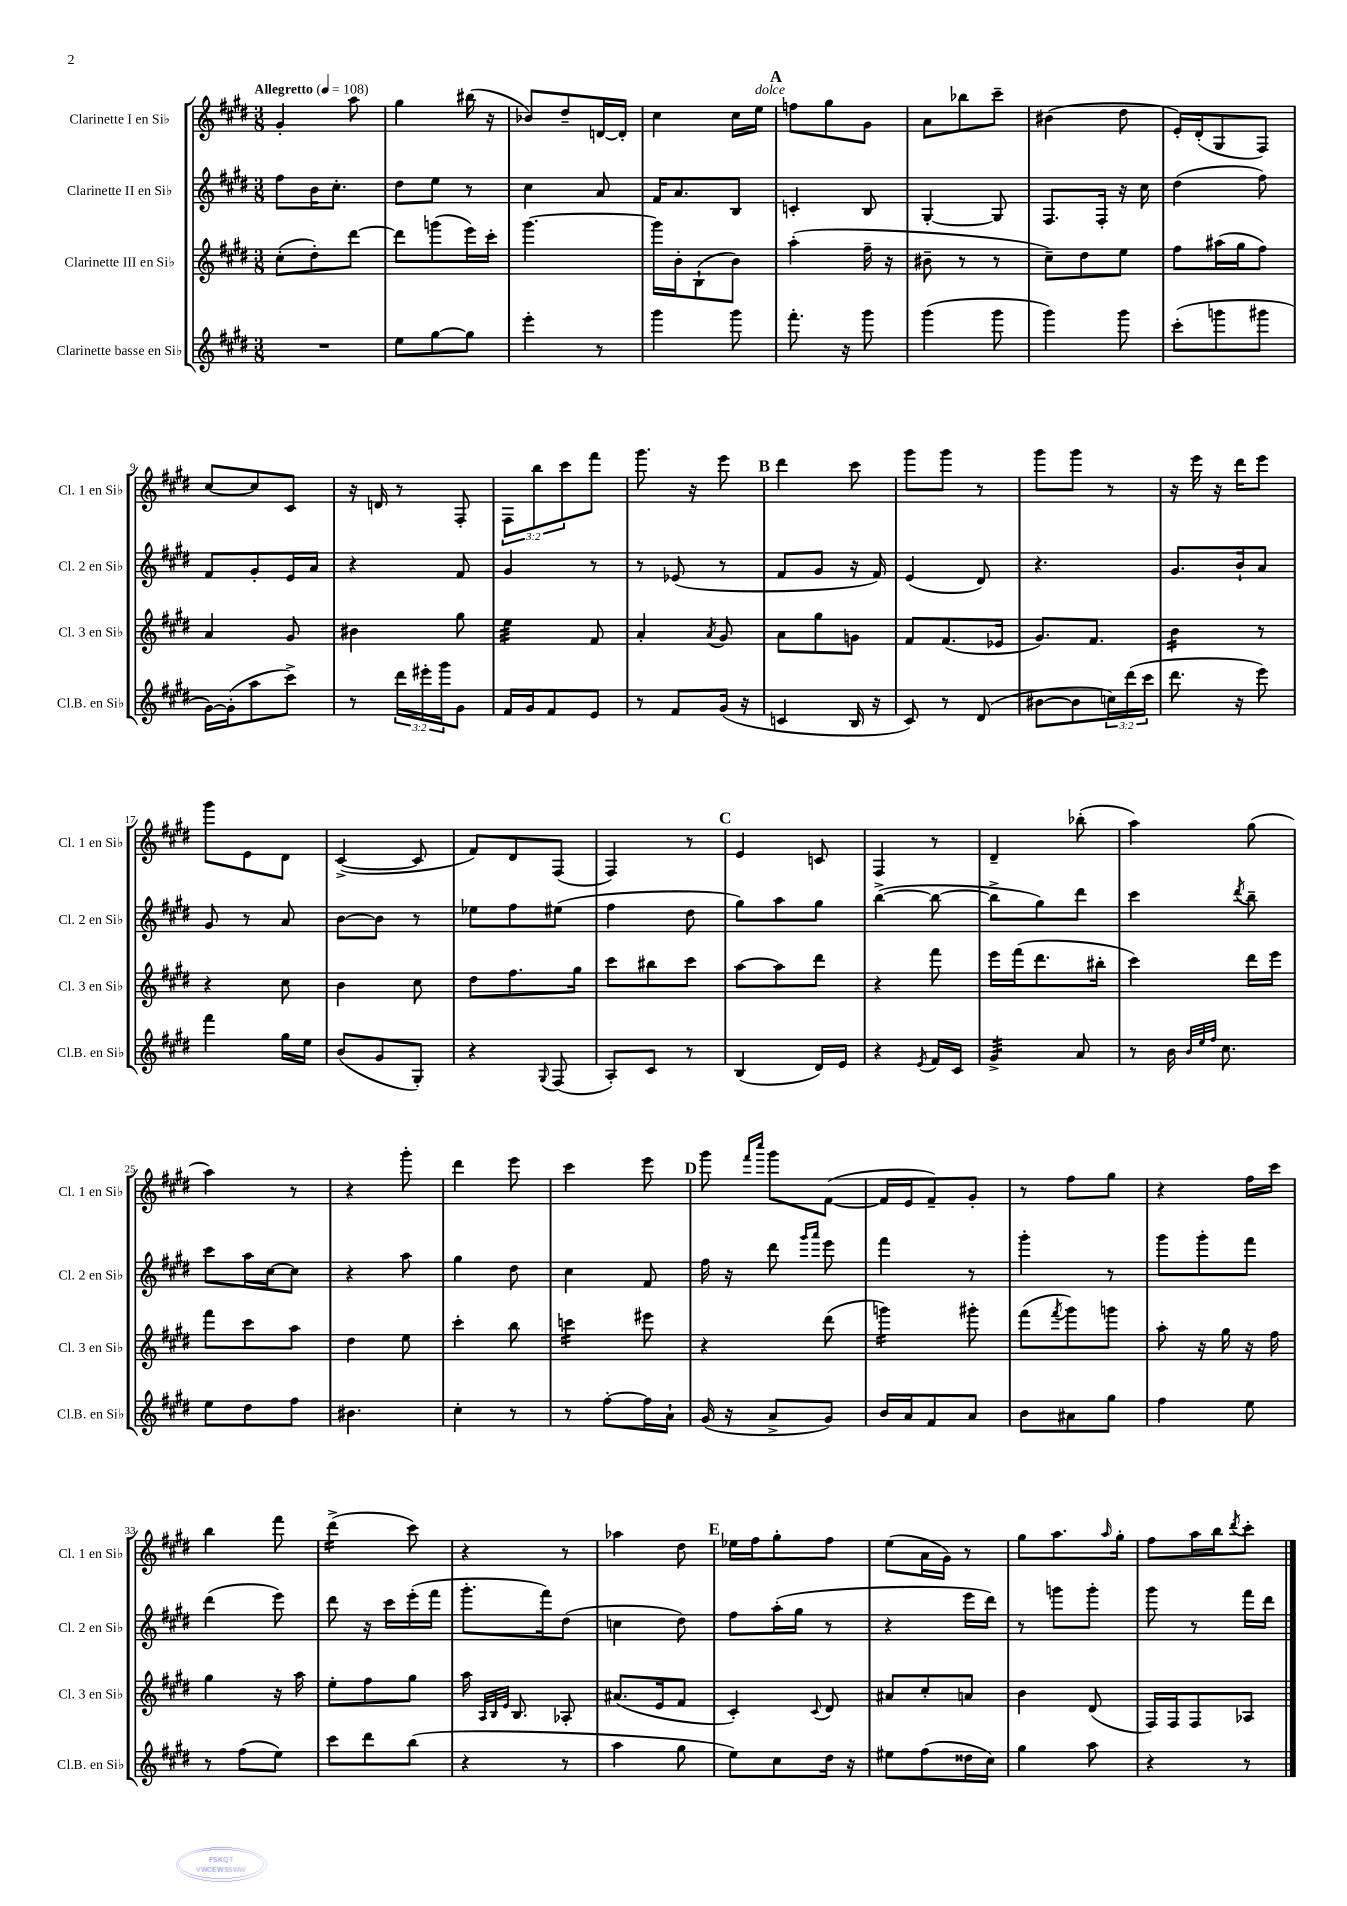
<<
\new StaffGroup <<
\new Staff = "s0" \with { instrumentName = "Clarinette I en Sib" shortInstrumentName = "Cl. 1 en Sib" } {
    \clef treble \key e \major \numericTimeSignature \time 3/8 \override Staff.TupletNumber.text = #tuplet-number::calc-fraction-text \tempo "Allegretto" 4 = 108
    gis'4-. a''8 |
    gis''4 bis''16( r16 |
    bes'8) dis''8-- d'16~ d'16-. |
    cis''4 cis''16 e''16^\markup { \italic "dolce" } |
    \mark \markup { \bold "A" } f''8 gis''8 gis'8 |
    a'8 bes''8 cis'''8-- |
    bis'4( dis''8 |
    e'16-.) dis'16-.( gis8 fis8) |
    cis''8~ cis''8 cis'8 |
    r16 d'16 r8 fis8-. |
    \tuplet 3/2 { fis8 b''8 cis'''8 } fis'''8 |
    gis'''8. r16 e'''8 |
    \mark \markup { \bold "B" } dis'''4 cis'''8 |
    gis'''8 gis'''8 r8 |
    gis'''8 gis'''8 r8 |
    r16 e'''16 r16 dis'''16 e'''8 |
    gis'''8 e'8 dis'8 |
    cis'4~->( cis'8 |
    fis'8) dis'8 fis8( |
    fis4) r8 |
    \mark \markup { \bold "C" } e'4 c'8 |
    fis4 r8 |
    dis'4-- bes''8-.( |
    a''4) gis''8( |
    a''4) r8 |
    r4 gis'''8-. |
    dis'''4 e'''8 |
    cis'''4 e'''8 |
    \mark \markup { \bold "D" } gis'''8 \grace { fis'''16 cis''''16 } gis'''8 fis'8~( |
    fis'16 e'16 fis'8--) gis'8-. |
    r8 fis''8 gis''8 |
    r4 fis''16 cis'''16 |
    b''4 fis'''8 |
    dis'''4:16->( cis'''8) |
    r4 r8 |
    aes''4 dis''8 |
    \mark \markup { \bold "E" } ees''16 fis''16 gis''8-. fis''8 |
    e''8( a'16 gis'16) r8 |
    gis''8 a''8. \grace { a''16 } gis''16-. |
    fis''8 a''16 b''16 \acciaccatura { dis'''8 } cis'''8-. \bar "|." |
}
\new Staff = "s1" \with { instrumentName = "Clarinette II en Sib" shortInstrumentName = "Cl. 2 en Sib" } {
    \clef treble \key e \major \numericTimeSignature \time 3/8
    fis''8 b'16 cis''8.-. |
    dis''8 e''8 r8 |
    cis''4 a'8 |
    fis'16 a'8. b8 |
    \mark \markup { \bold "A" } c'4-. b8 |
    gis4~-. gis8 |
    fis8. fis16-. r16 cis''16 |
    dis''4( fis''8) |
    fis'8 gis'8-. e'16 a'16 |
    r4 fis'8 |
    gis'4 r8 |
    r8 ees'8( r8 |
    \mark \markup { \bold "B" } fis'8 gis'8 r16 fis'16) |
    e'4( dis'8) |
    r4. |
    gis'8. b'16-! a'8 |
    gis'8 r8 a'8 |
    b'8~ b'8 r8 |
    ees''8 fis''8 eis''8( |
    fis''4 dis''8 |
    \mark \markup { \bold "C" } gis''8) a''8 gis''8 |
    b''4~->( b''8~ |
    b''8-> gis''8) dis'''8 |
    cis'''4 \acciaccatura { dis'''8 } b''8-- |
    cis'''8 a''16 cis''16~ cis''8 |
    r4 a''8 |
    gis''4 dis''8 |
    cis''4 fis'8 |
    \mark \markup { \bold "D" } fis''16 r16 dis'''8 \grace { gis'''16 a'''16 } e'''8 |
    fis'''4 r8 |
    gis'''4-. r8 |
    gis'''8 gis'''8-. fis'''8 |
    dis'''4( e'''8) |
    dis'''8 r16 cis'''16 e'''16-.( fis'''16 |
    gis'''8.-. fis'''16) dis''8( |
    c''4 dis''8) |
    \mark \markup { \bold "E" } fis''8 a''16-.( gis''16 r8 |
    r4 e'''16 dis'''16) |
    r8 g'''8 g'''8-. |
    gis'''8 r8 fis'''16 dis'''16 \bar "|." |
}
\new Staff = "s2" \with { instrumentName = "Clarinette III en Sib" shortInstrumentName = "Cl. 3 en Sib" } {
    \clef treble \key e \major \numericTimeSignature \time 3/8
    cis''8-.( dis''8-.) dis'''8~ |
    dis'''8 g'''8( e'''16) cis'''16-. |
    gis'''4.~ |
    gis'''16 b'16-. b8-!( b'8) |
    \mark \markup { \bold "A" } a''4-.( fis''16-- r16 |
    bis'8-- r8 r8 |
    cis''8--) dis''8 e''8 |
    fis''8 ais''16( gis''16 fis''8) |
    a'4 gis'8 |
    bis'4 gis''8 |
    e''4:32 fis'8 |
    a'4-. \acciaccatura { a'8 } gis'8 |
    \mark \markup { \bold "B" } a'8 gis''8 g'8 |
    fis'8 fis'8.( ees'16 |
    gis'8.) fis'8. |
    b'4:16 r8 |
    r4 cis''8 |
    b'4 cis''8 |
    dis''8 fis''8. gis''16 |
    cis'''8 bis''8 cis'''8 |
    \mark \markup { \bold "C" } a''8~ a''8 dis'''8 |
    r4 fis'''8 |
    e'''16 fis'''16( dis'''8. bis''16-. |
    cis'''4) dis'''16 e'''16 |
    fis'''8 cis'''8 a''8 |
    dis''4 e''8 |
    cis'''4-. b''8 |
    c'''4:16 eis'''8 |
    \mark \markup { \bold "D" } r4 dis'''8( |
    g'''4:16) gis'''8-. |
    fis'''8( \acciaccatura { fis'''8 } gis'''8) g'''8 |
    a''8-. r16 gis''16 r16 fis''16 |
    gis''4 r16 a''16 |
    e''8-. fis''8 gis''8 |
    a''16 \grace { a32 b32 e'32 } b8. aes8-. |
    ais'8.( e'16 fis'8 |
    \mark \markup { \bold "E" } cis'4-.) \appoggiatura { cis'8 } dis'8 |
    ais'8 cis''8-. a'8 |
    b'4 dis'8( |
    fis16) fis16 fis8 aes8 \bar "|." |
}
\new Staff = "s3" \with { instrumentName = "Clarinette basse en Sib" shortInstrumentName = "Cl.B. en Sib" } {
    \clef treble \key e \major \numericTimeSignature \time 3/8 \override Staff.TupletNumber.text = #tuplet-number::calc-fraction-text
    R4. |
    e''8 gis''8~ gis''8 |
    e'''4-. r8 |
    gis'''4 gis'''8 |
    \mark \markup { \bold "A" } fis'''8.-. r16 gis'''8 |
    gis'''4( gis'''8 |
    gis'''4) gis'''8 |
    cis'''8-.( g'''8 gis'''8 |
    gis'16~) gis'16-.( a''8 cis'''8->) |
    r8 \tuplet 3/2 { dis'''16 eis'''16-. gis'''16 } gis'8 |
    fis'16 gis'16 fis'8 e'8 |
    r8 fis'8 gis'16( r16 |
    \mark \markup { \bold "B" } c'4 b16 r16 |
    cis'8) r8 dis'8( |
    bis'8~ bis'8 \tuplet 3/2 { c''16) dis'''16( cis'''16 } |
    dis'''8. r16 e'''8) |
    fis'''4 gis''16 e''16 |
    b'8( gis'8 gis8-.) |
    r4 \appoggiatura { gis8 } fis8( |
    a8-.) cis'8 r8 |
    \mark \markup { \bold "C" } b4( dis'16) e'16 |
    r4 \acciaccatura { e'8 } fis'16 cis'16 |
    gis'4:32-> a'8 |
    r8 b'16 \grace { b'32 e''32 fis''32 } cis''8. |
    e''8 dis''8 fis''8 |
    bis'4. |
    cis''4-. r8 |
    r8 fis''8~-. fis''16 a'16-! |
    \mark \markup { \bold "D" } gis'16( r16 a'8-> gis'8) |
    b'16 a'16 fis'8 a'8 |
    b'8 ais'8 gis''8 |
    fis''4 e''8 |
    r8 fis''8( e''8) |
    cis'''8 dis'''8 b''8( |
    r4 r8 |
    a''4 gis''8 |
    \mark \markup { \bold "E" } e''8) cis''8 dis''16 r16 |
    eis''8 fis''8( disis''16 cis''16) |
    gis''4 a''8 |
    r4 r8 \bar "|." |
}
>>
>>
